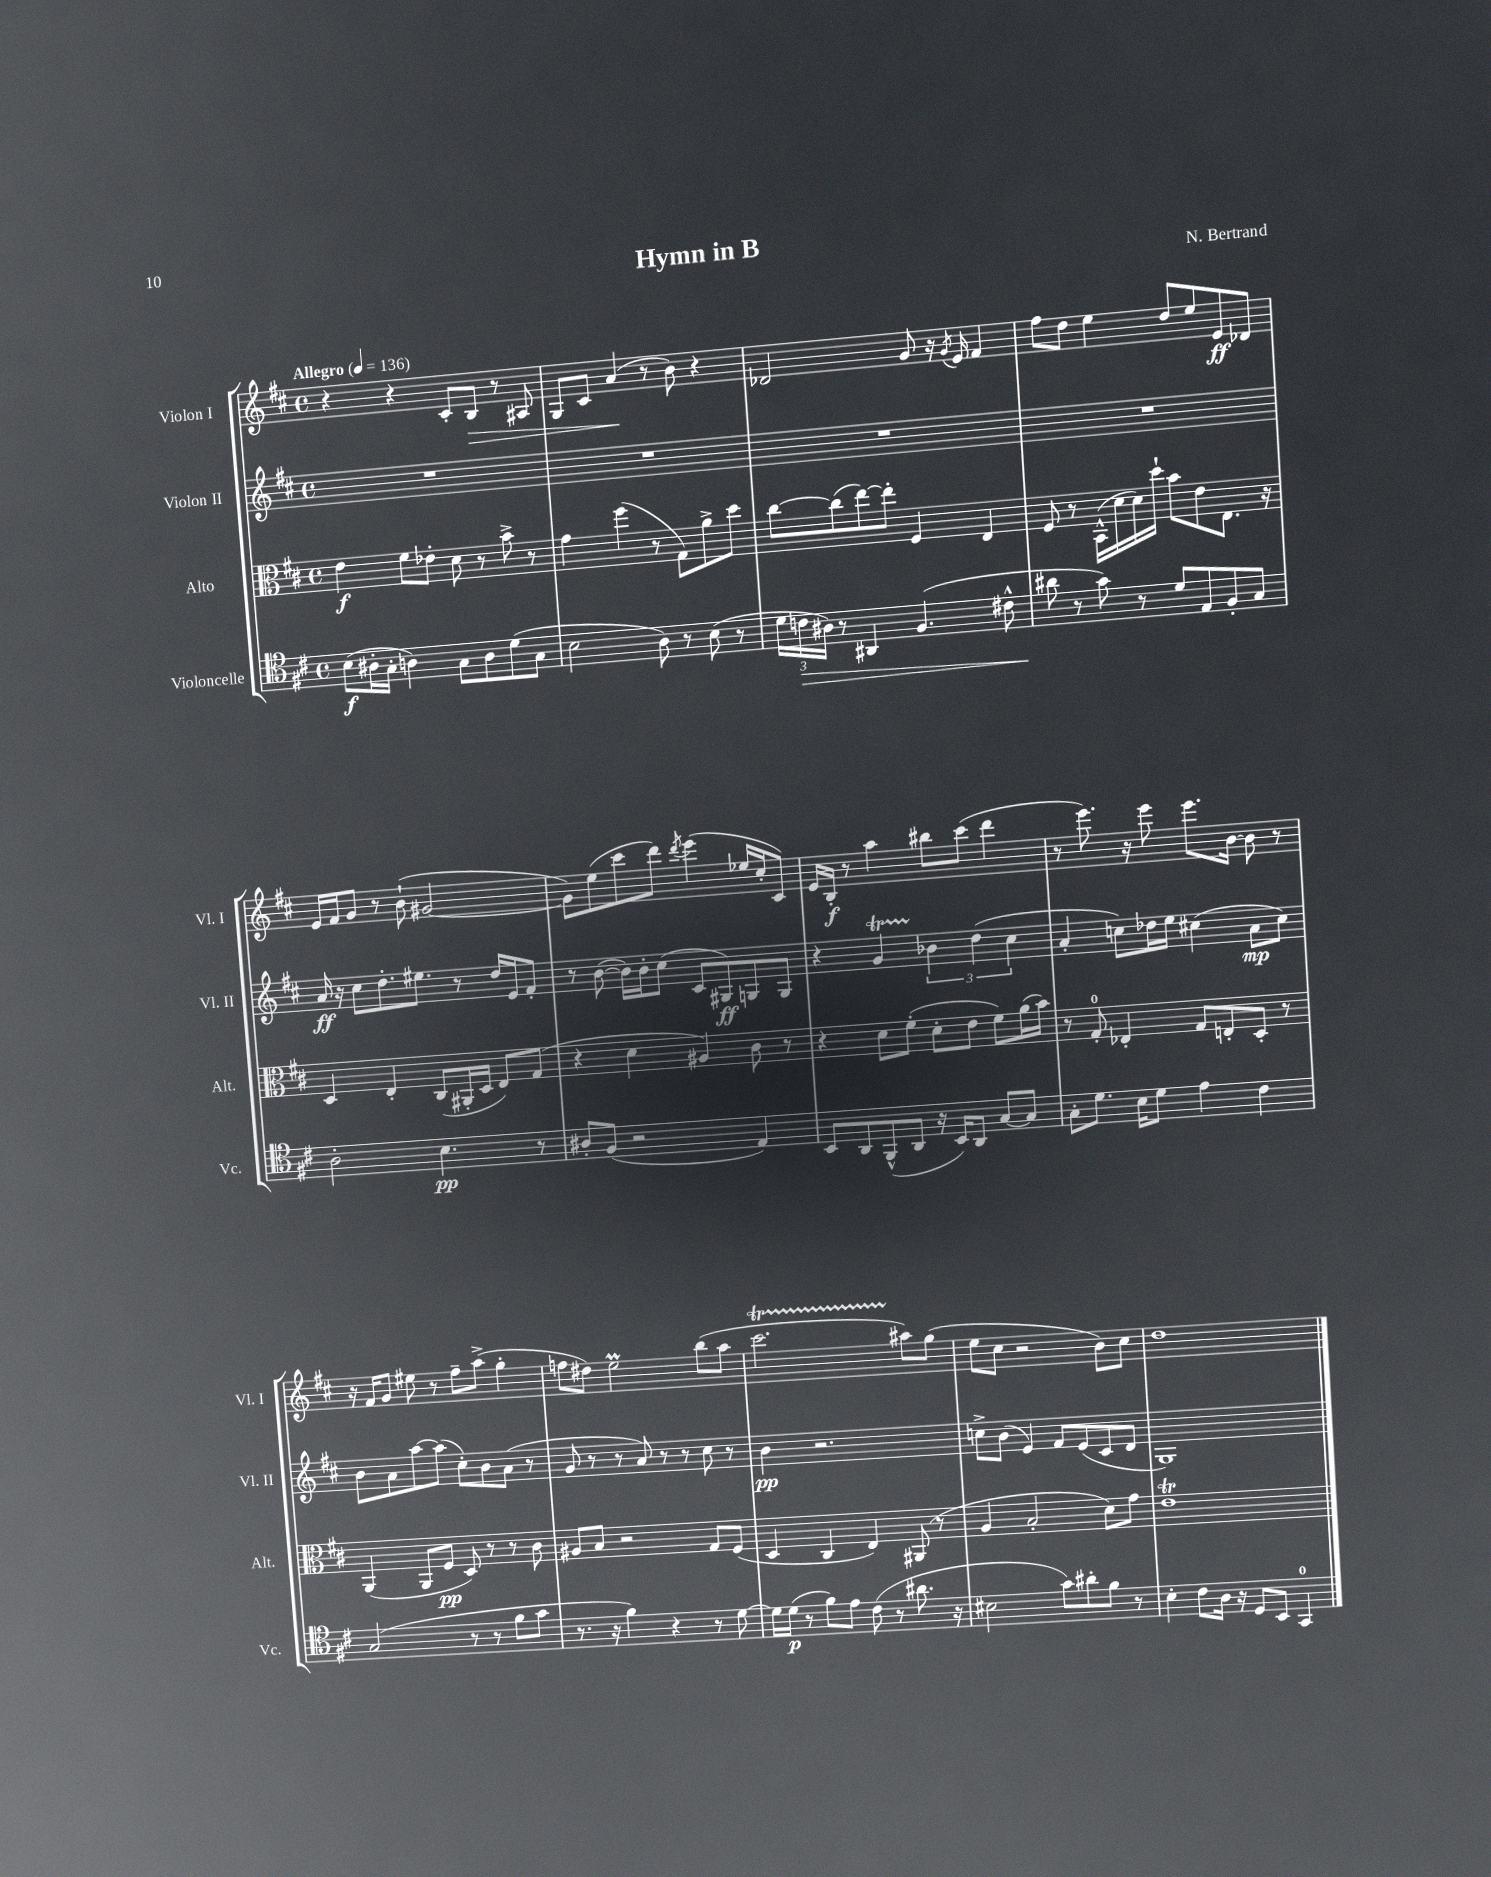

**kern	**kern	**kern	**kern
*staff4	*staff3	*staff2	*staff1
*clefC4	*clefC3	*clefG2	*clefG2
*k[f#c#]	*k[f#c#]	*k[f#c#]	*k[f#c#]
*M4/4	*M4/4	*M4/4	*M4/4
*met(c)	*met(c)	*met(c)	*met(c)
*MM136	*MM136	*MM136	*MM136
(8B\L	4e\	1r	4r
16A#'\L	.	.	.
16G'\JJ	.	.	.
4A\)	8f#\L	.	4r
.	8e-'\J	.	.
8G\L	8d\	.	8c#'/L
8A\	8r	.	8B/J
(8d\	8b^\	.	8r
8G\J	8r	.	8A#/
=	=	=	=
2B\	4g\	1r	8G/L
.	.	.	8c#/J
.	(4ff#\	.	(4a/
8A\)	8r	.	8r
8r	8G\L)	.	8b\)
(8B\	8a^\	.	4r
8r	8dd\J	.	.
=	=	=	=
24d\LL	[8cc#\L	1r	2d-/
24c\	.	.	.
24A#\JJ)	.	.	.
8r	(8cc#\]	.	.
4AA#/	[8ee\)	.	.
.	8ee'\]J	.	.
(4.F#/	4F#/	.	8g/
.	.	.	16r
.	.	.	8qg/
.	.	.	16e/
.	4E/	.	4f#/
8c#^^\	.	.	.
=	=	=	=
8a#\	8F#/	1r	8ff#\L
8r	8r	.	8dd\J
8g\)	(16BB^^\LL	.	4ee\
.	16d\	.	.
8r	16d\)	.	.
.	16dd`\JJ	.	.
8d/L	8b\L	.	8dd/L
8E/	8e\	.	8ee/
8F#'/	8.E\J	.	8e/
8G/J	.	.	8d-/J
.	16r	.	.
=	=	=	=
2A'\	4D/	16a/	16e/LL
.	.	16r	16f#/J
.	.	8cc#\L	8g/J
.	4E'/	8.dd'\	8r
.	.	.	(8b`\
.	.	8.ee#\J	.
4.B\	(8C#/L	.	[2g#/
.	16AA#'/L	8r	.
.	16D/JJ	.	.
.	8E/L)	16dd/LL	.
.	.	16e/J	.
8r	(8G/J	8f#'/J	.
=	=	=	=
8A#'/L	4r	8r	8g#\]L)
(8F#/J	.	([8b\	(8ee\
2r	4d\	16b\]LL)	8ccc#\
.	.	16b'\J	.
.	.	(8cc#\J	8ddd\J)
.	.	.	8qddd/
.	4A#/)	8c#/L	(4eee\
.	.	8G#/)	.
4E/)	8c#\	8G/	16ee-/LL
.	.	.	16cc#'/J
.	8r	8G/J	8c#/J)
=	=	=	=
8BB/L	4r	4r	16e/LL
.	.	.	16B'/JJ
8AA/	.	.	8r
(8FF#^^/	8d\L	4g/	4aa\
8AA/J	(8f#'\J	.	.
16r	8d'\L	6b-\	8bb#\L
16BB/LK)	.	.	.
8AA/J	8e\J	.	(8ccc#\J
.	.	(6dd\	.
[8G/L	8f#\L)	.	4ddd\
.	.	6cc#\	.
8G/]J	(16a\L	.	.
.	16b\JJ)	.	.
=	=	=	=
8G'\L	8r	4a'/	8r
8.d\J	8G'/	.	8.eee\)
.	4E-'/	8cc\L)	.
16B\LK	.	.	16r
8d\J	.	16dd-\L	8eee\
.	.	16ee\JJ	.
4e\	8G/L	(4cc#\	8.eee\L
.	8E'/	.	.
.	.	.	[16b\Jk
4c#\	8D'/J	8a\L	8b\]
.	8r	8cc#\J)	8r
=	=	=	=
(2G/	(4AA/	8b\L	16r
.	.	.	16f#/LK
.	.	8a\	8g/J
.	8AA/L	[8aa\	8ee#\
.	8F#/J	(8aa\]J	8r
8r	8D/)	8cc#'\L)	8ff#~\L
8r	8r	8b\	(8aa^\J
8f#\L	8r	(8a\J	4gg'\
8g\J	8c#\	8r	.
=	=	=	=
8.r	8A#/L	8g/	8ff\L
.	8B/J	8r	8dd#\J)
16r	.	.	.
4f#\)	2r	8r	2ee\
.	.	8a/)	.
4r	.	8r	.
.	.	8r	.
8r	8G/L	8cc#\	(8bb\L
[8d\	(8F#/J	8r	8aa\J
=	=	=	=
16d\]LL	4D/	4b\	2.ccc#\
(16d\JJ	.	.	.
8r	.	.	.
8f#\L)	4C#/	2.r	.
8e\J	.	.	.
(8c#\	4E/)	.	.
8r	.	.	.
8.a#\	(8AA#/	.	8aa#\L)
.	8r	.	(8gg\J
16r	.	.	.
=	=	=	=
2B#\	4A/	8cc^\L	8ee\L
.	.	(8b\J	8cc#\J
.	2B'/	4e/)	2r
8g\L)	.	8f#/L	.
8a#'\	.	(8e/	.
8f#\J	8d\L)	8c#/	8b\L)
8r	8g\J	8d/J	8cc#\J
=	=	=	=
4B'\	1e	1G)	1dd
8c#\L	.	.	.
16A\Jk	.	.	.
16r	.	.	.
8D/L	.	.	.
8BB/J	.	.	.
4GG/	.	.	.
==	==	==	==
*-	*-	*-	*-
